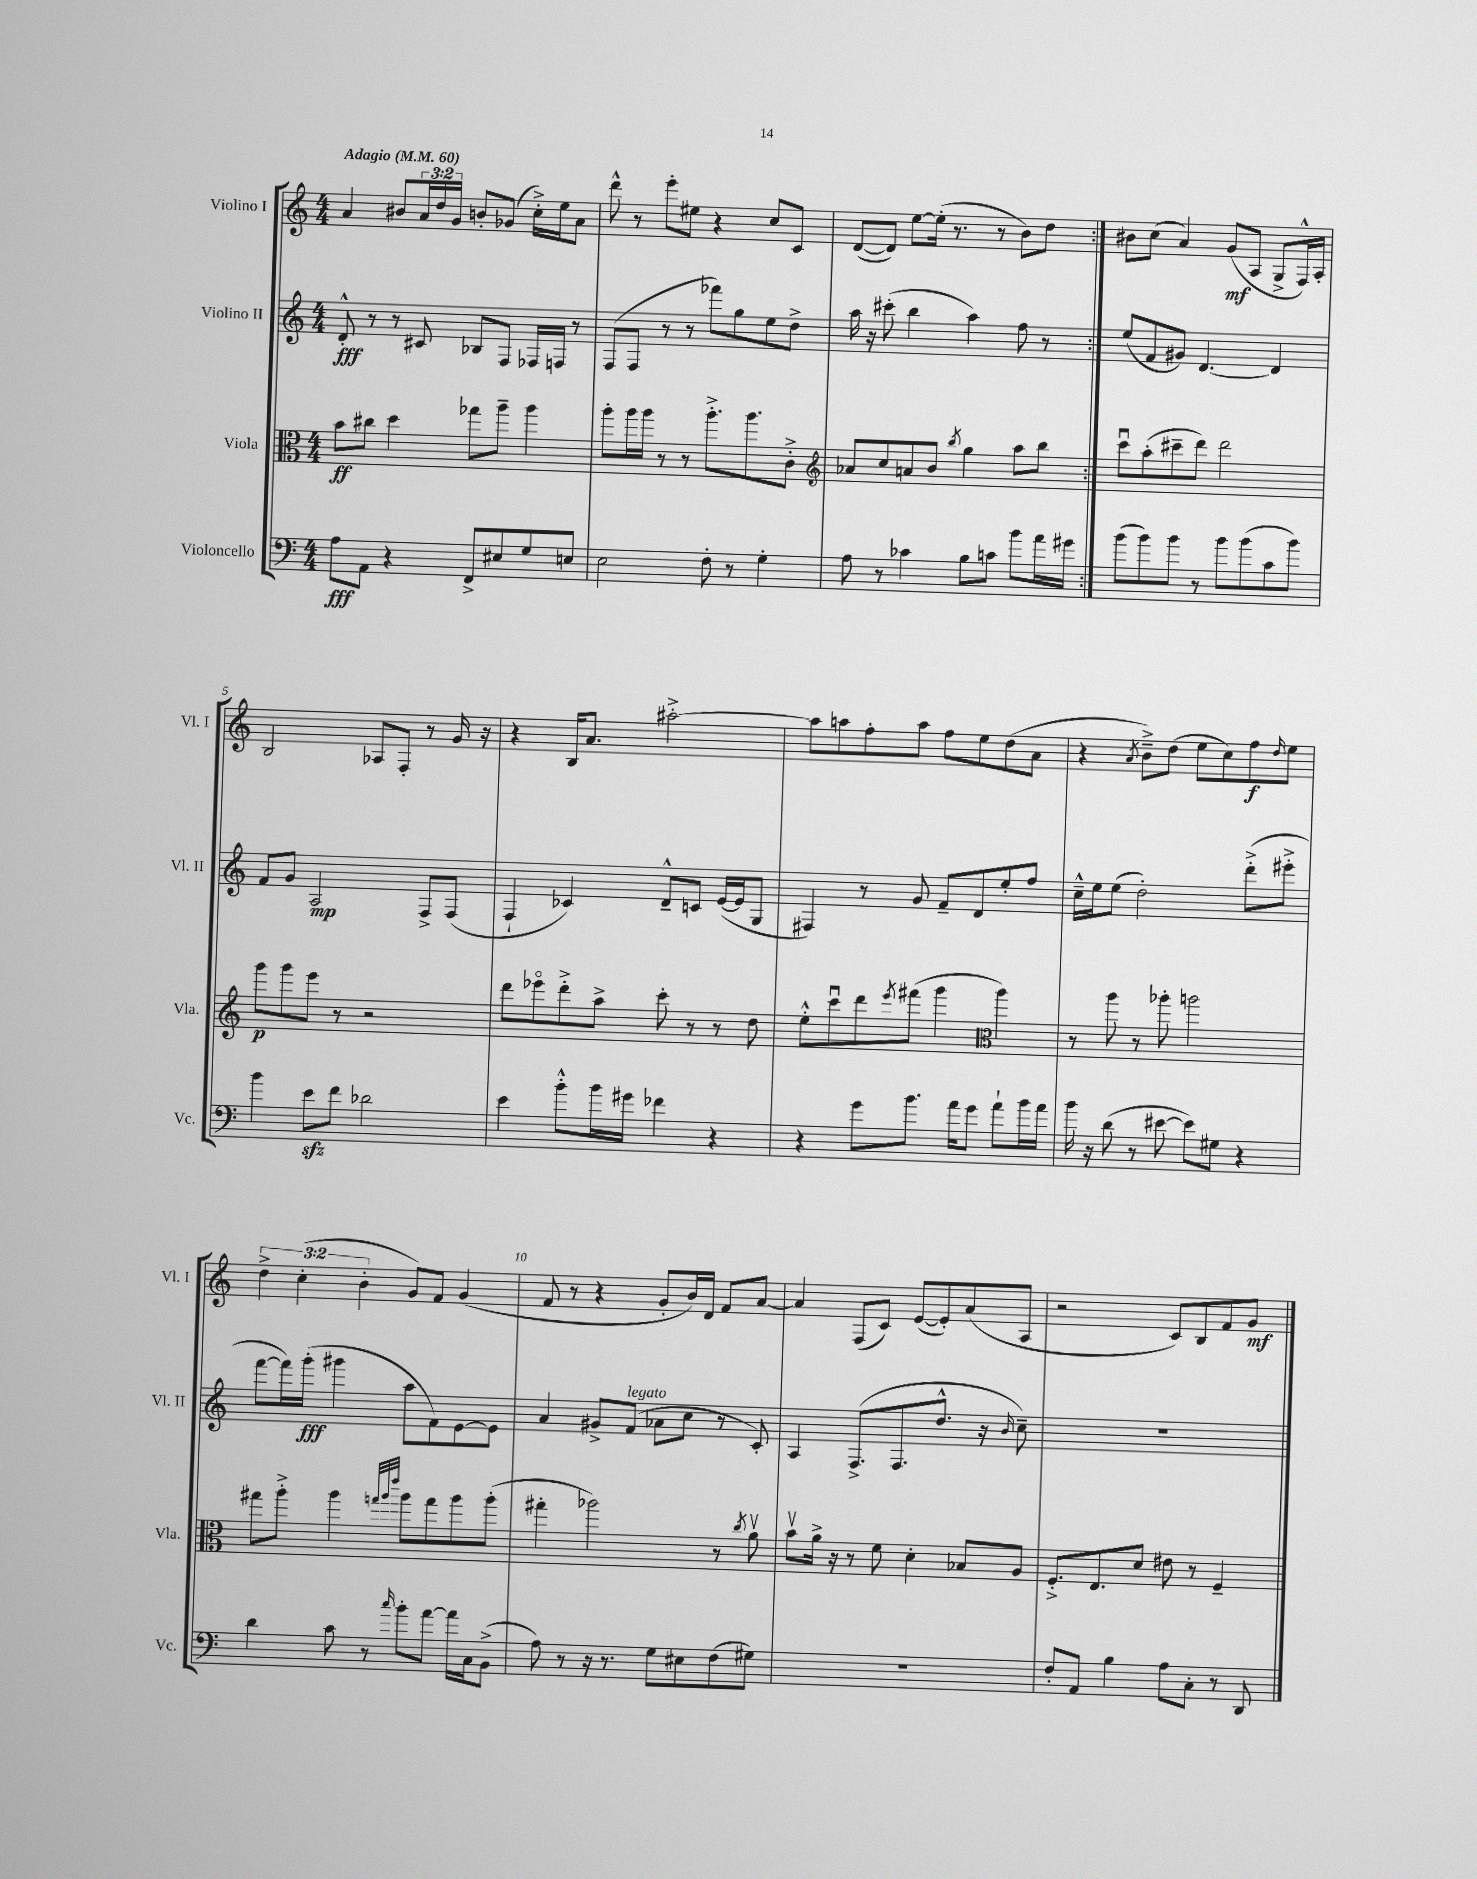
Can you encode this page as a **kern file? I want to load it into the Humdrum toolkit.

**kern	**kern	**kern	**kern
*staff4	*staff3	*staff2	*staff1
*clefF4	*clefC3	*clefG2	*clefG2
*k[]	*k[]	*k[]	*k[]
*M4/4	*M4/4	*M4/4	*M4/4
*MM60	*MM60	*MM60	*MM60
8A\L	8b\L	8d'^^/	4a/
8AA\J	8cc#\J	8r	.
4r	4dd\	8r	8b#/L
.	.	8c#/	24a/L
.	.	.	24dd/
.	.	.	24g/JJ
8FF^/L	8gg-\L	8B-/L	8b'/L
8E#/	8aa~\J	8F/J	(8g-/J
8G/	4aa\	16F-/LL	16cc'^\LL)
.	.	16F/JJ	16ee\J
8E/J	.	8r	8a\J
=	=	=	=
2E\	8aa'\L	(8F/L	8ddd^^\
.	16aa\L	8F/J	8r
.	16aa\JJ	.	.
.	8r	8r	8eee'\L
.	8r	8r	8ee#\J
8F'\	8.aa'^\L	8fff-\L)	4r
8r	.	8gg\	.
.	8.aa\	.	.
4G'\	.	8ee\	8cc/L
.	8c'^\J	8dd^\J	8c/J
=	=	=	=
*	*clefG2	*	*
8A\	8a-/L	16aa\	([8d/L
.	.	16r	.
8r	8cc/	(8ccc#'\	8d/]J)
4c-\	8a/	4bb\	[8ee\L
.	8b/J	.	(16ee'\]Jk
.	.	.	8.r
.	8qbb/	.	.
8B\L	4gg\	4aa\)	.
8c\J	.	.	8r
8b\L	8aa\L	8ff\	8b\L)
16a\L	8bb\J	8r	8dd\J
16g#\JJ	.	.	.
=:|!	=:|!	=:|!	=:|!
(8b\L	8cccu\L	(8ee/L	8b#\L
8b\)	(8aa'\	8f/	(8cc\J
8b\J	8ccc#~\	8g#/J)	4a/)
8r	8ddd\J)	[4.d/	.
8b\L	2ddd\	.	(8g/L
(8b\	.	.	8A/J
8c\	.	4d/]	8G^/L
8b\J)	.	.	16F^^/L)
.	.	.	16A'/JJ
=	=	=	=
4b\	8ggg\L	8f/L	2B/
.	8ggg\	8g/J	.
8e\L	8eee\J	2A/	.
8f\J	8r	.	.
2d-\	2r	.	8A-/L
.	.	.	8F'/J
.	.	8F^/L	8r
.	.	(8F/J	16g/
.	.	.	16r
=	=	=	=
4e\	8ddd\L	4F`/	4r
.	8eee-o\	.	.
8b'^^\L	8ddd'^\	4c-/)	16B/LK
.	.	.	8.a/J
16b\L	8aa^\J	.	.
16g#\JJ	.	.	.
4f-\	8ccc'\	8d~^^/L	[2aa#'^\
.	8r	8c/J	.
4r	8r	([16e/LL	.
.	.	16e/]J	.
.	8dd\	8G/J	.
=	=	=	=
4r	8ee'^^\L	4F#/)	8aa#\]L
.	8cccu\	.	8aa\
8g\L	8ddd\	8r	8ff'\
.	8qeee/	.	.
8.b\J	(8fff#\J	8g/	8aa\J
.	4ggg\	8f~/L	8ff\L
16a\LK	.	.	.
8g\J	.	8d/	8ee\
*	*clefC3	*	*
8a`\L	4aa\)	8ee'/	(8dd\
16b\L	.	8ff/J	8a\J
16a\JJ	.	.	.
=	=	=	=
16b\	8r	16cc~^^\LL	4r
16r	.	16ee\J	.
(8d\	8aa\	(8ee\J	.
.	.	.	8qa/
8r	8r	2dd'\)	8b~^\L)
[8e#\	8aa-'\	.	(8dd\J
8e#\]L)	2aa\	.	8ee\L
8G#\J	.	.	8cc\)
4r	.	(8ddd'^\L	8ff\
.	.	.	16qqdd/
.	.	8eee#'^\J	8ee\J
=	=	=	=
4d\	8gg#\L	[8fff\L	6dd^\
.	8aa'^\J	16fff\]L)	.
.	.	.	(6cc'\
.	.	(16ggg'\JJ	.
8c\	4aa\	4ggg#\	.
.	.	.	6b'\
8r	.	.	.
.	32qqgg/LLL	.	.
.	32qqaa/	.	.
16qqcc/	32qqeee/JJJ	.	.
8b'\L	8aa\L	8aa\L	8g/L)
[8a\J	8gg\	8f\)	8f/J
16a\]LL	8aa\	[8e\	(4g/
16C\J	.	.	.
(8BB^\J	(8aa'\J	8e\]J	.
=	=	=	=
8A\)	4gg#'\	4a/	8f/
8r	.	.	8r
16r	2aa-\)	8g#^/L	4r
8.r	.	.	.
.	.	(8f/J	.
8G\L	.	8a-\L	8g'/L
8E#\	.	8cc\J	16b/L)
.	.	.	16d/JJ
(8F\	8r	8r	8f/L
.	8qcc/	.	.
8G#\J)	8av\	8c'/)	[8a/J
=	=	=	=
1r	8bv\L	4A/	4a/]
.	16a^\Jk	.	.
.	16r	.	.
.	8r	(8.F^/L	(8F/L
.	8f\	.	8c/J)
.	.	8.F/	.
.	4d'\	.	([8e/L
.	.	8.dd^^/J	8e'/])
.	8B-/L	.	(8a/
.	.	16r	.
.	.	16qqb/	.
.	8A/J	8cc~\)	8A/J
=	=	=	=
8F'/L	8.F'^/L	1r	2r
8AA/J	.	.	.
.	8.E/	.	.
4B\	.	.	.
.	8d/J	.	.
8A\L	8e#\	.	8c/L)
8C'\J	8r	.	8B/
8r	4F~/	.	8f/
8DD/	.	.	8g/J
==	==	==	==
*-	*-	*-	*-
